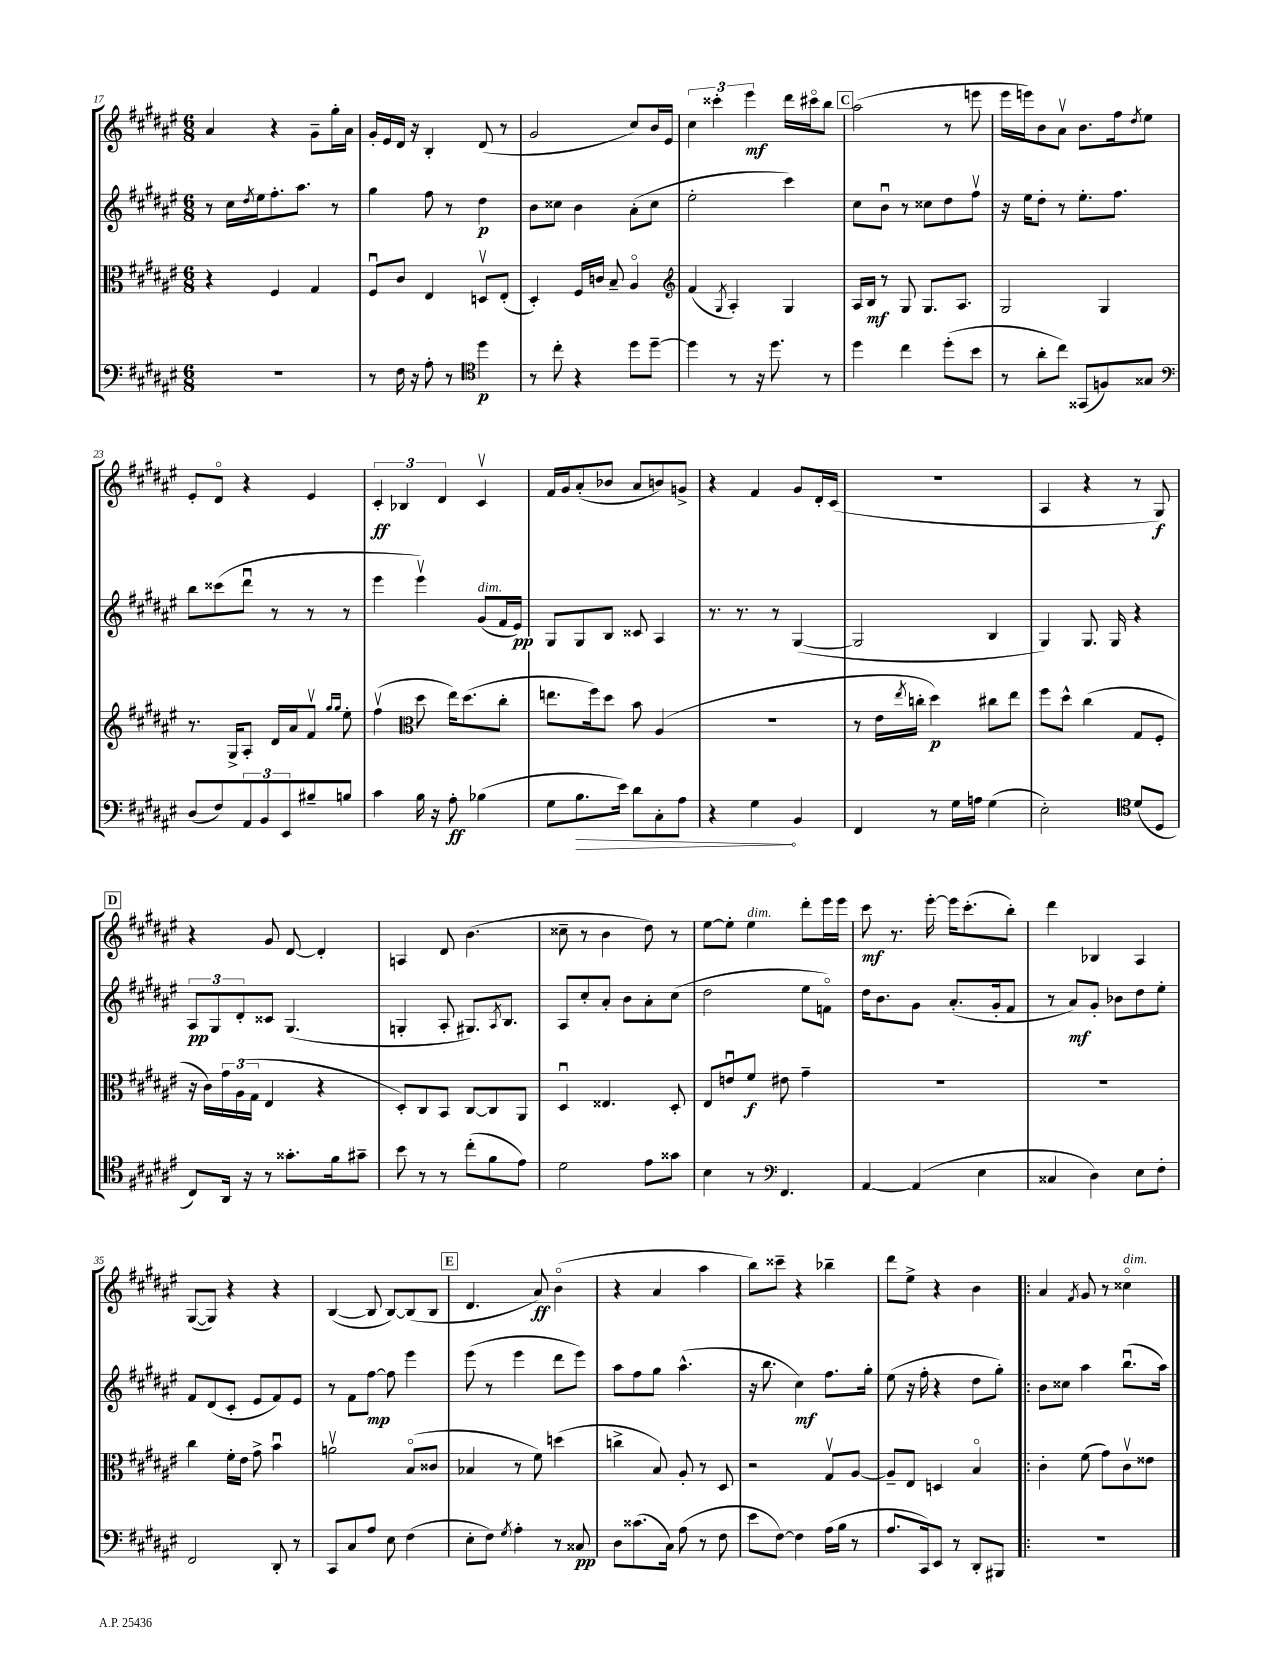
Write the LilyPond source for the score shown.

<<
\new StaffGroup <<
\new Staff = "s0" {
    \clef treble \key fis \major \numericTimeSignature \time 6/8
    ais'4 r4 gis'8-- gis''16-. ais'16 |
    gis'16-. eis'16 dis'16 r16 b4-. dis'8( r8 |
    gis'2 cis''8) b'16 eis'16 |
    \tuplet 3/2 { cis''4 cisis'''4-. eis'''4\mf } dis'''16 cis'''16\flageolet b''8 |
    \mark \markup { \box "C" } ais''2( r8 e'''8 |
    eis'''16 e'''16) b'8 ais'8\upbow b'8. fis''16 \acciaccatura { dis''8 } eis''8 |
    eis'8-. dis'8\flageolet r4 eis'4 |
    \tuplet 3/2 { cis'4-.\ff bes4 dis'4 } cis'4\upbow |
    fis'16 gis'16 ais'8-.( bes'8 ais'8 b'8) g'8-> |
    r4 fis'4 gis'8 dis'16-. cis'16( |
    R2. |
    ais4 r4 r8 gis8\f) |
    \mark \markup { \box "D" } r4 gis'8 dis'8~ dis'4-. |
    a4 dis'8 b'4.( |
    cisis''8-- r8 b'4 dis''8) r8 |
    eis''8~ eis''8-. eis''4^\markup { \italic "dim." } dis'''8-. eis'''16 eis'''16 |
    cis'''8\mf r8. eis'''16~-. eis'''16 cis'''8.-.( b''8-.) |
    dis'''4 bes4 ais4 |
    gis8~( gis8) r4 r4 |
    b4~( b8 b8~) b8( b8 |
    \mark \markup { \box "E" } dis'4. ais'8\ff) b'4\flageolet( |
    r4 ais'4 ais''4 |
    b''8) cisis'''8-- r4 bes''4-- |
    dis'''8 eis''8-> r4 b'4 |
    \bar ".|:" ais'4 \acciaccatura { fis'8 } gis'8 r8 cisis''4\flageolet^\markup { \italic "dim." } \bar "|." |
}
\new Staff = "s1" {
    \clef treble \key fis \major \numericTimeSignature \time 6/8
    r8 cis''16 \acciaccatura { dis''8 } eis''16 fis''8.-. ais''8. r8 |
    gis''4 fis''8 r8 dis''4\p |
    b'8 cisis''8 b'4 ais'8-.( cisis''8 |
    eis''2-. cis'''4) |
    \mark \markup { \box "C" } cis''8 b'8\downbow r8 cisis''8 dis''8 fis''8\upbow |
    r16 eis''16 dis''8-. r8 eis''8.-. fis''8. |
    b''8 cisis'''8( dis'''8\downbow r8 r8 r8 |
    eis'''4 eis'''4\upbow) gis'8^\markup { \italic "dim." }( fis'16 eis'16\pp) |
    gis8 gis8 b8 cisis'8 ais4 |
    r8. r8. r8 gis4~( |
    gis2 b4 |
    gis4) gis8. gis16 r4 |
    \mark \markup { \box "D" } \tuplet 3/2 { ais8\pp gis8 dis'8-. } cisis'8 gis4.( |
    g4-. ais8-. gis8.) \acciaccatura { ais8 } b8. |
    ais8 cis''8-. ais'8-. b'8 ais'8-. cis''8( |
    dis''2 eis''8 f'8\flageolet) |
    dis''16 b'8. gis'8 ais'8.-.( gis'16-. fis'8 |
    r8 ais'8\mf) gis'8-. bes'8 dis''8 eis''8-. |
    fis'8 dis'8( cis'8-. eis'8 fis'8) eis'8 |
    r8 fis'8 fis''8~\mp fis''8 eis'''4 |
    \mark \markup { \box "E" } eis'''8( r8 eis'''4 dis'''8 eis'''8) |
    ais''8 fis''8 gis''8 ais''4.-^( |
    r16 b''8. cis''4\mf) fis''8. gis''16-. |
    eis''8( r16 fis''16-. r4 dis''8 gis''8-.) |
    \bar ".|:" b'8 cisis''8 ais''4 b''8.\downbow( ais''16) \bar "|." |
}
\new Staff = "s2" {
    \clef alto \key fis \major \numericTimeSignature \time 6/8
    r4 fis4 gis4 |
    fis8\downbow cis'8 eis4 d8\upbow eis8-.( |
    dis4-.) fis16 c'16 b8-- ais4\flageolet |
    \clef treble fis'4( \acciaccatura { gis8 } ais4-.) gis4 |
    \mark \markup { \box "C" } ais16 b16\mf r8 gis8 gis8. ais8. |
    gis2 gis4 |
    r8. gis16-> ais8-. dis'16 ais'16 fis'8\upbow \grace { gis''16 gis''16 } eis''8-. |
    fis''4\upbow( \clef alto dis''8 eis''16) dis''8.( cis''8-. |
    e''8. fis''16) dis''8 b'8 ais4( |
    R2. |
    r8 eis'16 \acciaccatura { eis''8 } c''16-. dis''4\p) cis''8 eis''8 |
    fis''8 dis''8-^ cis''4( gis8 fis8-. |
    \mark \markup { \box "D" } r16 cis'16) \tuplet 3/2 { gis'16 ais16( gis16 } eis4 r4 |
    dis8-.) cis8 b,8 cis8~ cis8 ais,8 |
    dis4\downbow eisis4. dis8-. |
    eis8 e'8\downbow fis'8\f eis'8 gis'4-- |
    R2. |
    R2. |
    cis''4 fis'16-. eis'16 gis'8-> b'4\downbow |
    a'2\upbow b8\flageolet( cisis'8 |
    \mark \markup { \box "E" } bes4 r8 fis'8) d''4( |
    c''4-> b8) ais8-. r8 dis8 |
    r2 gis8\upbow ais8~ |
    ais8-- eis8 d4 b4\flageolet |
    \bar ".|:" cis'4-. fis'8( gis'8) cis'8\upbow eisis'8 \bar "|." |
}
\new Staff = "s3" {
    \clef bass \key fis \major \numericTimeSignature \time 6/8
    R2. |
    r8 fis16 r16 ais8-. r8 \clef tenor dis''4\p |
    r8 cis''8-. r4 dis''8 dis''8~-- |
    dis''4 r8 r16 dis''8. r8 |
    \mark \markup { \box "C" } dis''4 cis''4 dis''8-.( b'8 |
    r8 ais'8-. cis''8) gisis,8( f8) gisis8 |
    \clef bass dis8( fis8) \tuplet 3/2 { ais,8 b,8 eis,8 } bis8-- b8 |
    cis'4 b16 r16 ais8-.\ff bes4( |
    gis8 \once \override Hairpin.circled-tip = ##t b8.\> eis'16) dis'8 cis8-. ais8 |
    r4 gis4\! b,4 |
    fis,4 r8 gis16 a16 gis4( |
    eis2-.) \clef tenor dis'8( dis8 |
    \mark \markup { \box "D" } cis8) ais,16 r16 r8 gisis'8.-. fis'16 gis'8-- |
    b'8 r8 r8 cis''8-.( fis'8 eis'8) |
    dis'2 eis'8 gisis'8 |
    b4 r8 \clef bass fis,4. |
    ais,4~ ais,4( eis4 |
    cisis4 dis4) eis8 fis8-. |
    fis,2 dis,8-. r8 |
    cis,8 cis8 ais8 eis8 fis4( |
    \mark \markup { \box "E" } eis8-. fis8) \acciaccatura { gis8 } ais4-. r8 cisis8\pp |
    dis8 cisis'8.( cis16) ais8( r8 fis8 |
    eis'8 fis8~) fis4 ais16( b16 r8 |
    ais8. cis,16) eis,8 r8 dis,8-. bis,,8 |
    \bar ".|:" R2. \bar "|." |
}
>>
>>
\layout { \context { \Score currentBarNumber = #17 } }
